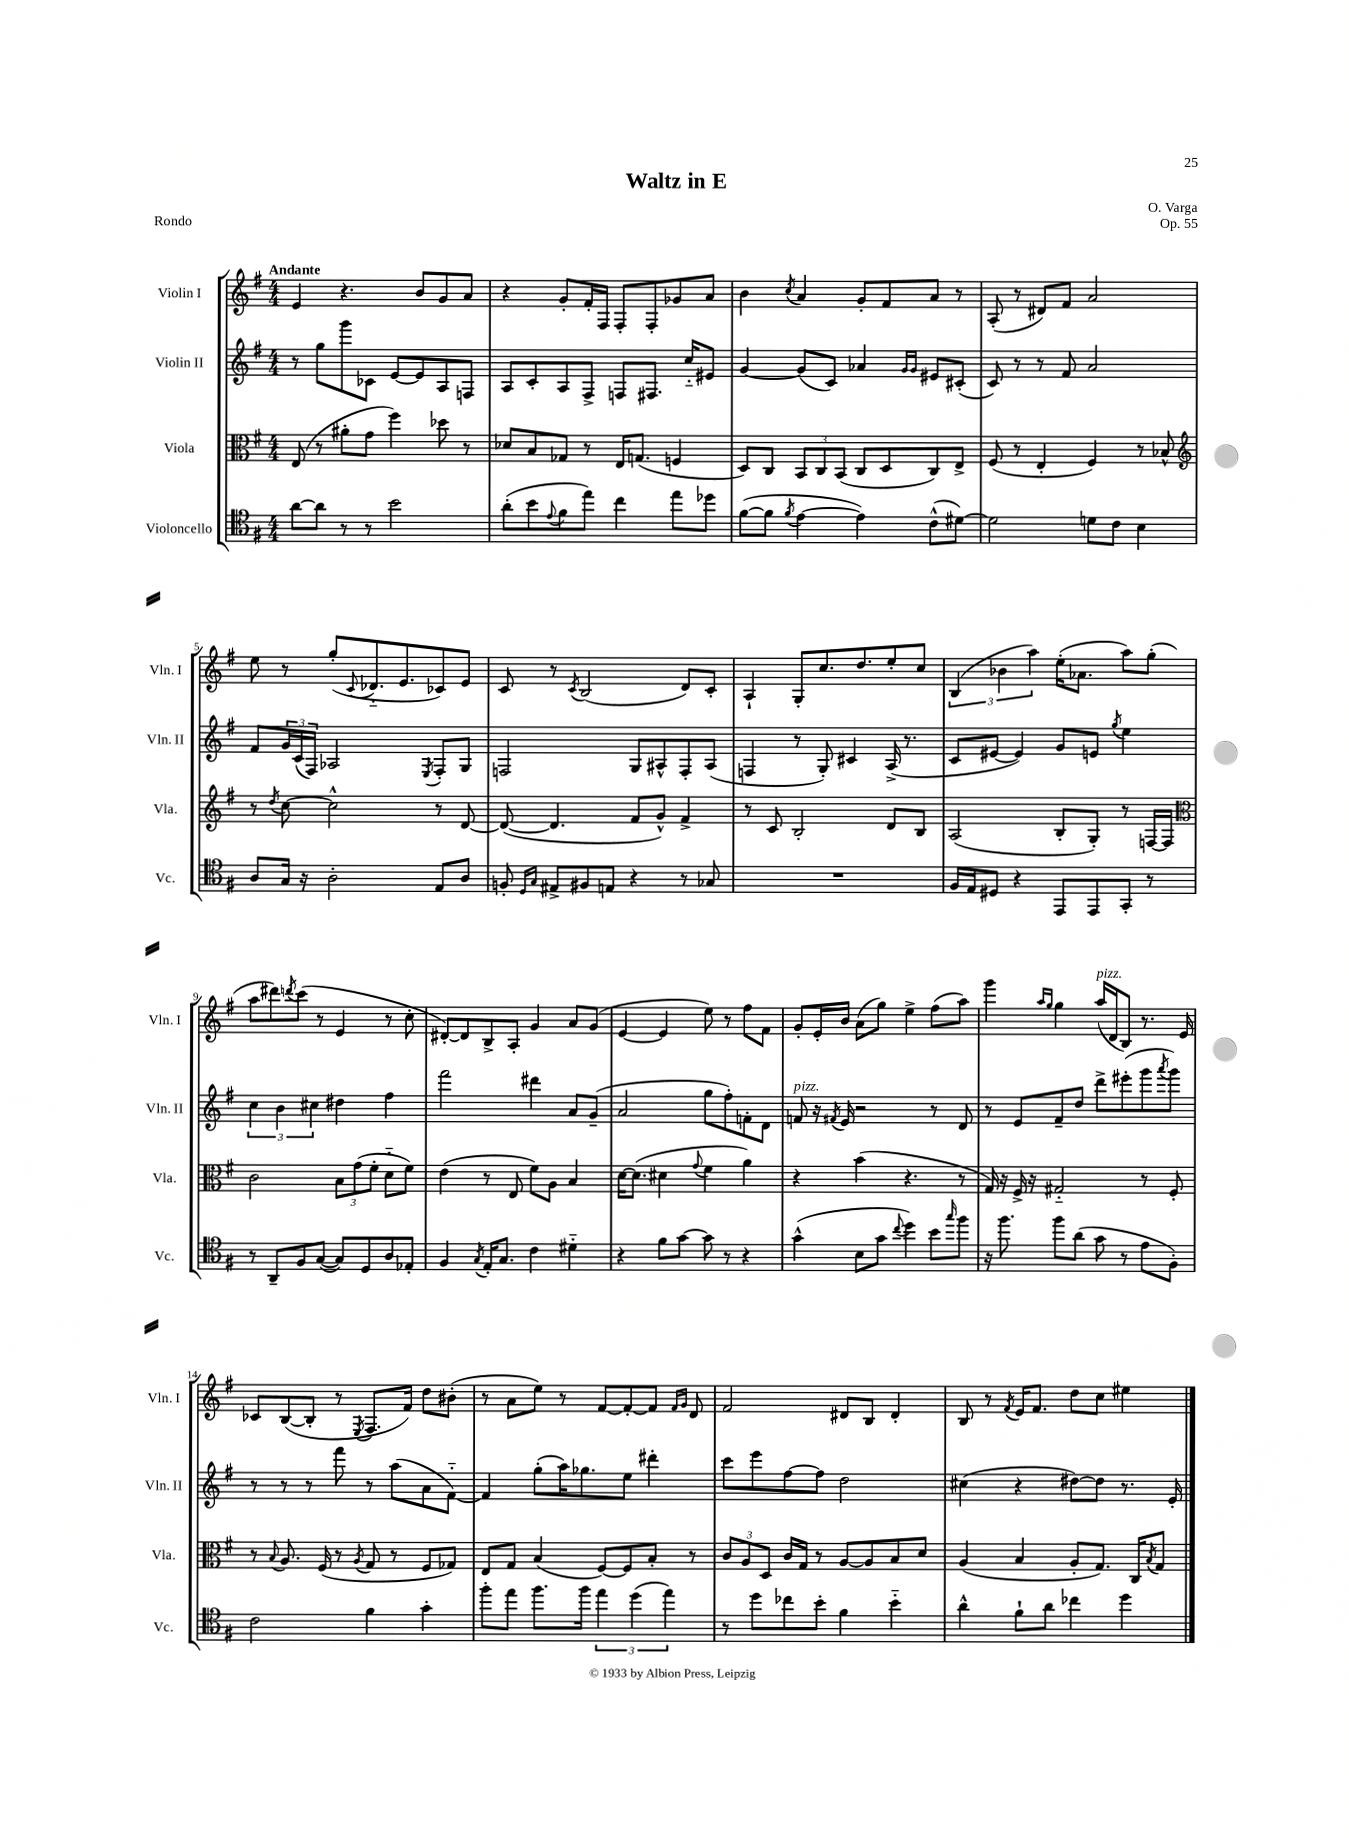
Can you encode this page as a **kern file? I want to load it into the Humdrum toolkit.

**kern	**kern	**kern	**kern
*staff4	*staff3	*staff2	*staff1
*clefC4	*clefC3	*clefG2	*clefG2
*k[f#]	*k[f#]	*k[f#]	*k[f#]
*M4/4	*M4/4	*M4/4	*M4/4
[8a\L	(8E/	8r	4e/
8a\]J	8r	8gg\L	.
8r	8a#'\L	8ggg\	4.r
8r	8g\J	8c-\J	.
2b\	4ff#\)	[8e/L	.
.	.	8e/]	8b/L
.	8dd-\	8A/	8g/
.	8r	8F/J	8a/J
=	=	=	=
(8a'\L	8d-/L	8A/L	4r
8b\	8B/	8c'/	.
8qqe/	.	.	.
8f#\	8G-/J	8A/	8g'/L
8ee\J)	8r	8F#^/J	16f#'/L
.	.	.	16F#/JJ
4cc\	16E/LK	8F/L	8F#'/L
.	(8.G/J	.	.
.	.	8.F#/J	8F#'/
8ee\L	4F/	.	8g-/
.	.	16cc'~/LK	.
8dd-\J	.	8e#/J	8a/J
=	=	=	=
([8f#\L	8D/L)	[4g/	4b\
8f#\]J	8C/J	.	.
8qf#/	.	.	8qcc/
[4e\	12BB/L	(8g/]L	4a/
.	12C/	.	.
.	.	8c/J)	.
.	(12BB/J	.	.
4e\])	8C/L	4a-/	8g'/L
.	8D/	.	8f#/
.	.	16qqg/LL	.
.	.	16qqg/JJ	.
(8c^^\L	8C/)	8e#/L	8a/J
[8d#\J)	8E^/J	(8c#'/J	8r
=	=	=	=
2d#\]	(8F#/	8c/)	(8A'/
.	8r	8r	8r
.	4E'/	8r	8d#/L)
.	.	8f#/	8f#/J
8d\L	4F#/)	2a/	2a/
8c\J	.	.	.
4B\	8r	.	.
.	8B-^^/	.	.
=	=	=	=
*	*clefG2	*	*
8A/L	8r	8f#/L	8ee\
.	8qdd/	.	.
16G/Jk	[8cc\	24g/L	8r
.	.	(24c/	.
16r	.	.	.
.	.	24F#/JJ)	.
2A'\	2cc^^\]	2A-/	(8gg'/L
.	.	.	8qqc/
.	.	.	8.d-'~/
.	.	.	8.e/
.	.	8qE/	.
8E/L	8r	8F#'/L	8c-/)
8A/J	[8d/	8G/J	8e/J
=	=	=	=
8F'/	(8d/_	2F/	8c/
16qqD/LL	.	.	.
16qqG/JJ	.	.	.
8E#^/L	4.d/]	.	8r
.	.	.	8qc/
8F#/	.	.	(2B/
8E/J	.	.	.
4r	8f#/L	8G/L	.
.	8g^^/J)	8A#^^/	.
8r	4f#^/	8F'/	8d/L)
8G-/	.	(8A#/J	8c'/J
=	=	=	=
1r	8r	4F/	4A`/
.	8c/	.	.
.	2B'/	8r	8G'/L
.	.	8G'/)	8.cc/
.	.	4c#/	.
.	.	.	8.dd/
.	8d/L	(16A^/	8ee'/
.	.	8.r	.
.	8B/J	.	8cc/J
=	=	=	=
16F#/LL	(2A/	8c/L	(6B/
16E/J	.	.	.
8D#/J	.	[8e#/J	.
.	.	.	6b-\
4r	.	4e#/])	.
.	.	.	6aa\)
8EE/L	8B'/L	8g/L	(16ee'\LK
.	.	.	8.a-\J
8EE/	8G'/J)	8e/J	.
.	.	8qgg/	.
8GG'/J	8r	4ee\	8aa\L)
8r	[16F/LL	.	(8gg'\J
.	16F/]JJ	.	.
=	=	=	=
*	*clefC3	*	*
8r	2c\	6cc\	8aa\L
8AA~/L	.	.	8ddd#\)
.	.	6b\	.
.	.	.	8qddd/
8F#/	.	.	(8ccc\J
.	.	6cc#\	.
([8G/J	.	.	8r
8G/]L)	12B\L	4dd#\	4e/
.	(12g\	.	.
8D/	.	.	.
.	12f#'\J	.	.
8A/	8d'~\L	4ff#\	8r
8E-'/J	8f#\J)	.	8cc'\
=	=	=	=
4F#/	(4e\	2fff#\	[8d#'/L)
.	.	.	8d#/]
8qG/	.	.	.
16E'/LK	8r	.	8B^/
8.G/J	.	.	.
.	8E/	.	8A'/J
4c\	8f#\L)	4ddd#\	4g/
.	8A\J	.	.
4d#'~\	4B/	8a/L	8a/L
.	.	(8g~/J	(8g/J
=	=	=	=
4r	[16d\LK	2a/	[4e/
.	(8.d\]J	.	.
8f#\L	4d#\	.	4e/]
[8g\J	.	.	.
.	8qqg/	.	.
8g\]	4f#\	8gg\L	8ee\)
8r	.	8ff#'\)	8r
4r	4a\)	8f'\	8ff#\L
.	.	8d\J	8f#\J
=	=	=	=
(4g^^\	4r	8f/	8g'/L
.	.	16r	16e'/L
.	.	8qf#/	.
.	.	16e/	16b/JJ
8B\L	(4b\	2r	(8a\L
8g\J	.	.	8gg\J)
8qqcc/	.	.	.
4dd\)	4.r	.	4ee^\
8b\L	.	8r	(8ff#\L
16qqgg/	.	.	.
8ff#\J	8r	8d/	8aa\J)
=	=	=	=
16r	16G/)	8r	4ggg\
8.ff#\	16r	.	.
.	16F#^/	8e/L	.
.	16r	.	.
.	.	.	16qqaa/LL
.	.	.	16qqgg/JJ
8ff#\L	2G#'~/	8f#~/	4gg\
(8a\J	.	8dd/J	.
8g\	.	8ddd^\L	(16aa/LL
.	.	.	16d/J
8r	.	(8eee#'\	8B/J)
8e\L	8r	8ggg\	8.r
.	.	8qaaa/	.
8F#'\J)	8F#'/	8ggg\J)	.
.	.	.	16e/
=	=	=	=
2c\	8r	8r	8c-/L
.	8qqB/	.	.
.	8.A/	8r	([8B/
.	.	8r	8B'/]J
.	(16F#/	.	.
.	8r	8fff#\	8r
.	8qA/	.	8qE/
4f#\	8G/	8r	8.F#/L
.	8r	(8aa\L	.
.	.	.	16f#/Jk)
4g'\	8F#/L	8a\	8dd\L
.	8G-/J)	[8f#'~\J)	(8b#'\J
=	=	=	=
8ff#'\L	8E/L	4f#/]	8r
8ee\J	8G/J	.	8a\L
8.ff#\L	(4B/	(8gg'\L	8ee\J)
.	.	16aa\K)	8r
16ff#\Jk	.	8.gg-\	.
6ee\	[8F#/L)	.	[8f#/L
.	8F#/]	8ee\J	8f#'/_
(6dd\	.	.	.
.	8B'/J	4ddd#'\	8f#/]J
6ee\)	.	.	.
.	.	.	16qqf#/LL
.	.	.	16qqg/JJ
.	8r	.	8d/
=	=	=	=
8r	12c/L	8ccc\L	2f#/
.	12A/	.	.
8dd\L	.	8eee\	.
.	12D/J	.	.
8cc-\	16c/LL	[8ff#\	.
.	16G/JJ	.	.
8b'\J	8r	8ff#\]J	.
4f#\	[8A/L	2dd\	8d#/L
.	8A/]	.	8B/J
4b'~\	8B/	.	4d#'/
.	8d/J	.	.
=	=	=	=
4a^^\	(4A/	(4cc#\	8B/
.	.	.	8r
.	.	.	8qf#/
8f#`\L	4B/	4r	16e/LK
.	.	.	8.f#/J
8a\J	.	.	.
4cc-\	8A'/L	[8dd#\L)	8dd\L
.	8.G/J)	8dd#\]J	8cc\J
4dd\	.	8.r	4ee#\
.	16C/LK	.	.
.	8qB/	.	.
.	8G/J	.	.
.	.	16e'/	.
==	==	==	==
*-	*-	*-	*-
